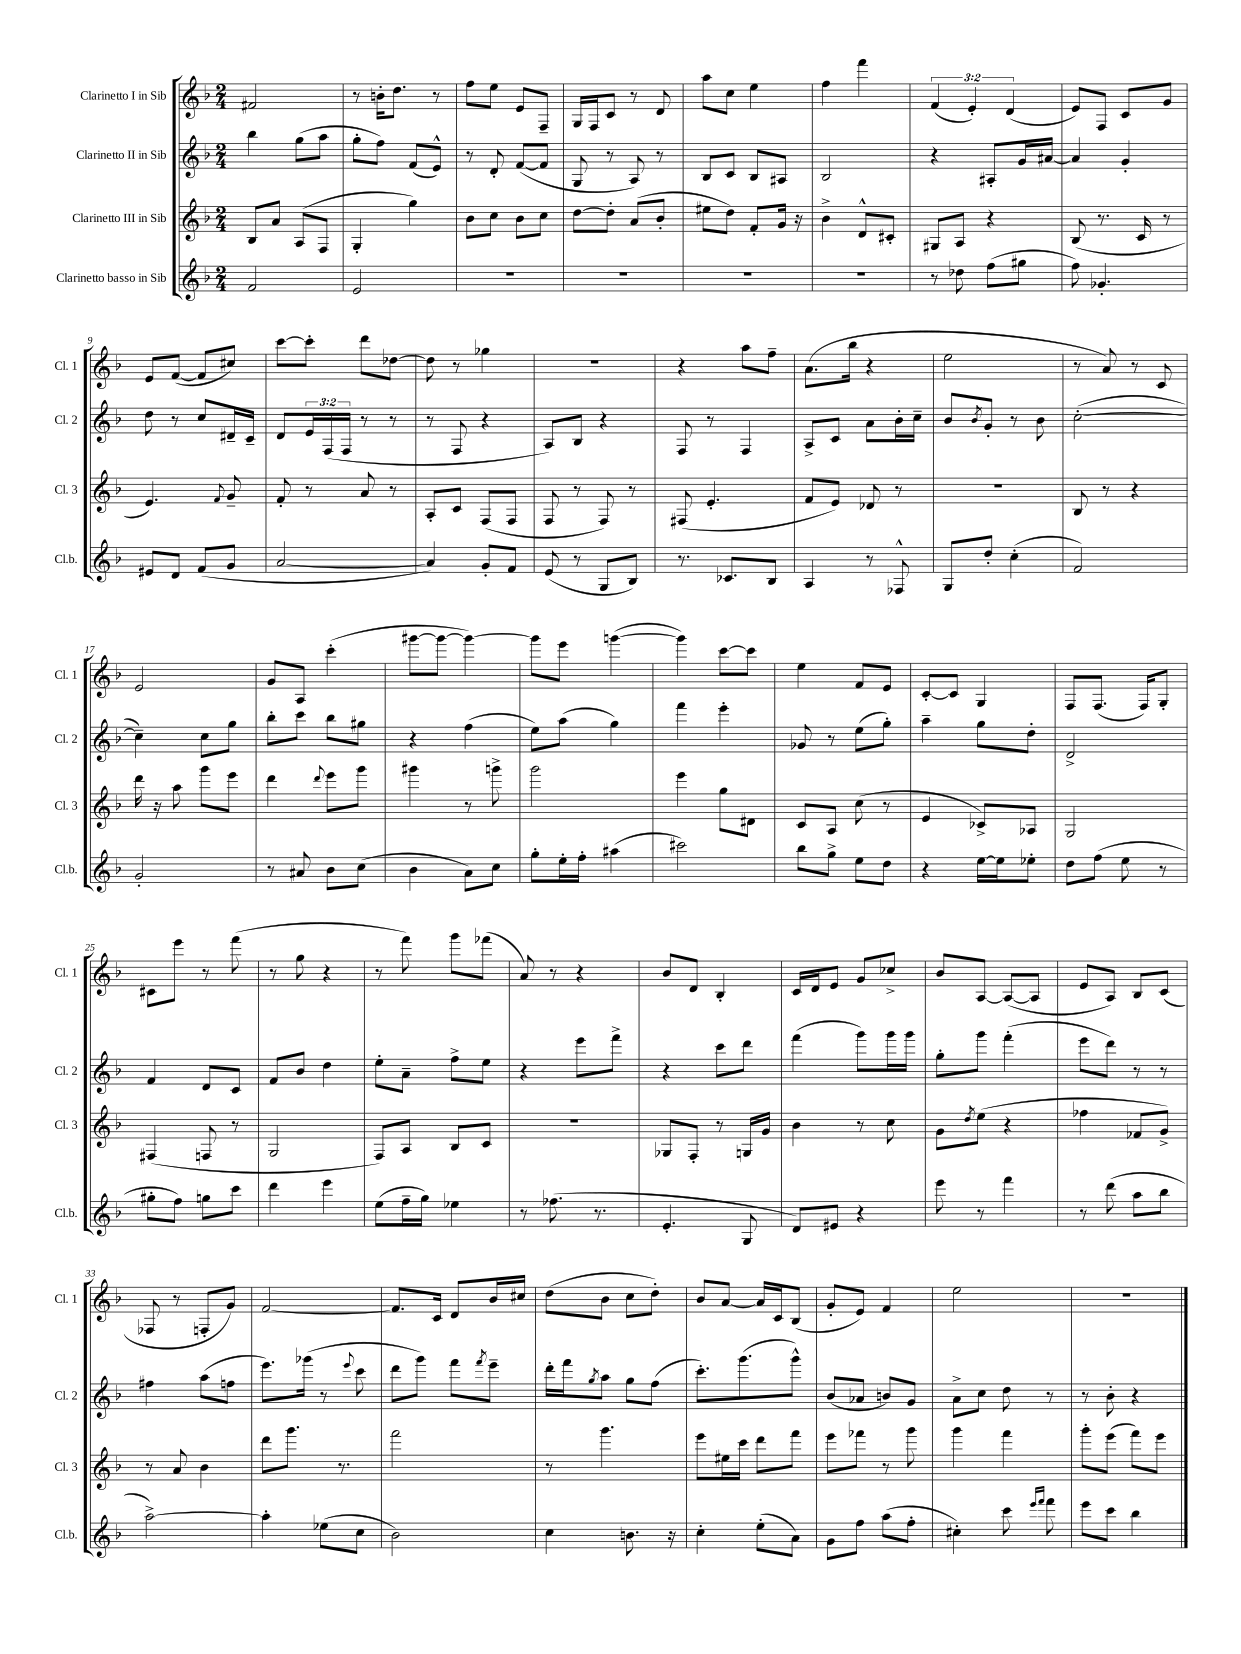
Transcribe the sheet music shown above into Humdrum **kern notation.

**kern	**kern	**kern	**kern
*staff4	*staff3	*staff2	*staff1
*clefG2	*clefG2	*clefG2	*clefG2
*k[b-]	*k[b-]	*k[b-]	*k[b-]
*M2/4	*M2/4	*M2/4	*M2/4
2f	8B-	4bb-	2f#
.	8a	.	.
.	(8A	(8gg	.
.	8F	8aa	.
=	=	=	=
2e	4G'	8gg'	8r
.	.	8ff)	16b'
.	.	.	8.dd
.	4gg)	(8f	.
.	.	8e^^)	8r
=	=	=	=
2r	8b-	8r	8ff
.	8cc	8d'	8ee
.	8b-	([8f	8e
.	8cc	8f]	8F~
=	=	=	=
2r	[8dd	8G	16G
.	.	.	16F
.	8dd']	8r	8c
.	(8a	8A)	8r
.	8b-'	8r	8d
=	=	=	=
2r	8ee#	8B-	8aa
.	8dd)	8c	8cc
.	8f'	8B-	4ee
.	16g	8A#	.
.	16r	.	.
=	=	=	=
2r	4b-^	2B-	4ff
.	8d^^	.	4fff
.	8c#'	.	.
=	=	=	=
8r	8G#	4r	(6f
8dd-	8A	.	.
.	.	.	6e')
(8ff	4r	8A#'	.
.	.	.	(6d
8gg#	.	16g	.
.	.	[16a#	.
=	=	=	=
8ff)	(8B-	4a#]	8e)
4.g-'	8.r	.	8F
.	.	4g'	8c
.	16c	.	.
.	8r	.	8g
=	=	=	=
8e#	4.e)	8dd	8e
8d	.	8r	([8f
(8f	.	8cc	8f]
.	8qqf	.	.
8g	8g~	16d#~	8cc#)
.	.	16c~	.
=	=	=	=
[2a	8f'	8d	[8ccc
.	8r	24e	8ccc']
.	.	(24F	.
.	.	24F	.
.	8a	8r	8ddd
.	8r	8r	[8dd-
=	=	=	=
4a])	8A'	8r	8dd-]
.	8c	8F	8r
8g'	(8F	4r	4gg-
8f	8F	.	.
=	=	=	=
(8e	8F	8A)	2r
8r	8r	8B-	.
8G	8F)	4r	.
8B-)	8r	.	.
=	=	=	=
8.r	(8F#	8F	4r
.	4.e'	8r	.
8.c-	.	.	.
.	.	4F	8aa
8B-	.	.	8ff~
=	=	=	=
4A	8f	8A^	(8.a
.	8e)	8c	.
.	.	.	16bb-
8r	8d-	8a	4r
8F-^^	8r	16b-'	.
.	.	16cc~	.
=	=	=	=
8G	2r	8b-	2ee
.	.	8qb-	.
8dd'	.	8g'	.
(4cc'	.	8r	.
.	.	8b-	.
=	=	=	=
2f)	8B-	([2cc'	8r
.	8r	.	8a)
.	4r	.	8r
.	.	.	8c
=	=	=	=
2g'	16ddd	4cc~])	2e
.	16r	.	.
.	8aa	.	.
.	8ggg	8cc	.
.	8eee	8gg	.
=	=	=	=
8r	4ddd	8bb-'	8g
8a#	.	8ccc	8A
.	8qqddd	.	.
8b-	8eee	8bb-	(4ccc'
(8cc	8ggg	8gg#	.
=	=	=	=
4b-	4ggg#	4r	[8ggg#
.	.	.	8ggg#_
8a)	8r	(4ff	4ggg#_)
8cc	8ggg^	.	.
=	=	=	=
8gg'	2ggg	8ee)	8ggg#]
16ee'	.	(8aa	8eee
16ff'	.	.	.
(4aa#	.	4gg)	([4ggg
=	=	=	=
2ccc#)	4eee	4fff	4ggg])
.	8gg	4eee'	[8ccc
.	8d#	.	8ccc]
=	=	=	=
8bb-	8c	8g-	4ee
8gg^	8A	8r	.
8ee	(8cc	(8ee	8f
8dd	8r	8gg')	8e
=	=	=	=
4r	4e	4aa~	[8c'
.	.	.	8c]
[16ee	8c-^)	8gg	4G
16ee]	.	.	.
8ee-'	8A-	8dd'	.
=	=	=	=
8dd	2G	2d^	8F
(8ff	.	.	(8.F
8ee	.	.	.
.	.	.	16F)
8r	.	.	8G'
=	=	=	=
8gg#'	(4F#	4f	8c#
8ff)	.	.	8eee
8gg	8F	8d	8r
8ccc	8r	8c	(8fff
=	=	=	=
4ddd	2G	8f	8r
.	.	8b-	8gg
4eee	.	4dd	4r
=	=	=	=
(8ee	8F)	8ee'	8r
16ff~	8A	8a~	8fff)
16gg)	.	.	.
4ee-	8B-	8ff^	8ggg
.	8c	8ee	(8fff-
=	=	=	=
8r	2r	4r	8a)
(8.ff-	.	.	8r
.	.	8eee	4r
8.r	.	.	.
.	.	8fff^	.
=	=	=	=
4.e'	8G-	4r	8b-
.	8F'	.	8d
.	8r	8ccc	4B-'
8G	16G	8ddd	.
.	16g	.	.
=	=	=	=
8d)	4b-	(4fff	16c
.	.	.	16d
8e#	.	.	8e
4r	8r	8ggg)	8g
.	8cc	16ggg	8cc-^
.	.	16ggg	.
=	=	=	=
8eee	8g	8gg'	8b-
.	8qdd	.	.
8r	(8ee	8ggg	[8A
4fff	4r	(4fff'	(8A_
.	.	.	8A]
=	=	=	=
8r	4ff-	8eee	8e
(8ddd	.	8ddd)	8A)
8aa	8f-	8r	8B-
8bb-	8g^)	8r	(8c
=	=	=	=
[2aa^)	8r	4ff#	8F-
.	8a	.	8r
.	4b-	(8aa	8F'
.	.	8ff	8g)
=	=	=	=
4aa']	8ddd	8.eee)	[2f
.	8.ggg	.	.
.	.	(16ggg-	.
(8ee-	.	8r	.
.	8.r	.	.
.	.	8qqeee	.
8cc	.	8ccc	.
=	=	=	=
2b-)	2fff	8ddd	8.f]
.	.	8ggg)	.
.	.	.	16c
.	.	8fff	8d
.	.	8qfff	.
.	.	8eee~	16b-
.	.	.	16cc#
=	=	=	=
4cc	8r	16ddd'	(8dd
.	.	16fff	.
.	.	8qgg	.
.	4.ggg	8aa	8b-
8.b	.	8gg	8cc
.	.	(8ff	8dd')
16r	.	.	.
=	=	=	=
4cc'	8eee	8.ccc')	8b-
.	16ee#	.	[8a
.	16ccc	(8.ggg	.
(8ee'	8ddd	.	16a]
.	.	.	16c
8a)	8fff	8ggg^^)	(8B-
=	=	=	=
8g	8eee	(8b-	8g'
8ff	8fff-	8a-	8e)
(8aa	8r	8b)	4f
8ff'	8ggg	8g	.
=	=	=	=
4cc#')	4ggg	8a^	2ee
.	.	8cc	.
8ccc	4fff	8dd	.
16qqeee	.	.	.
16qqfff	.	.	.
8fff	.	8r	.
=	=	=	=
8eee	8ggg'	8r	2r
8ccc	(8eee	8b-'	.
4bb-	8fff)	4r	.
.	8eee	.	.
==	==	==	==
*-	*-	*-	*-
